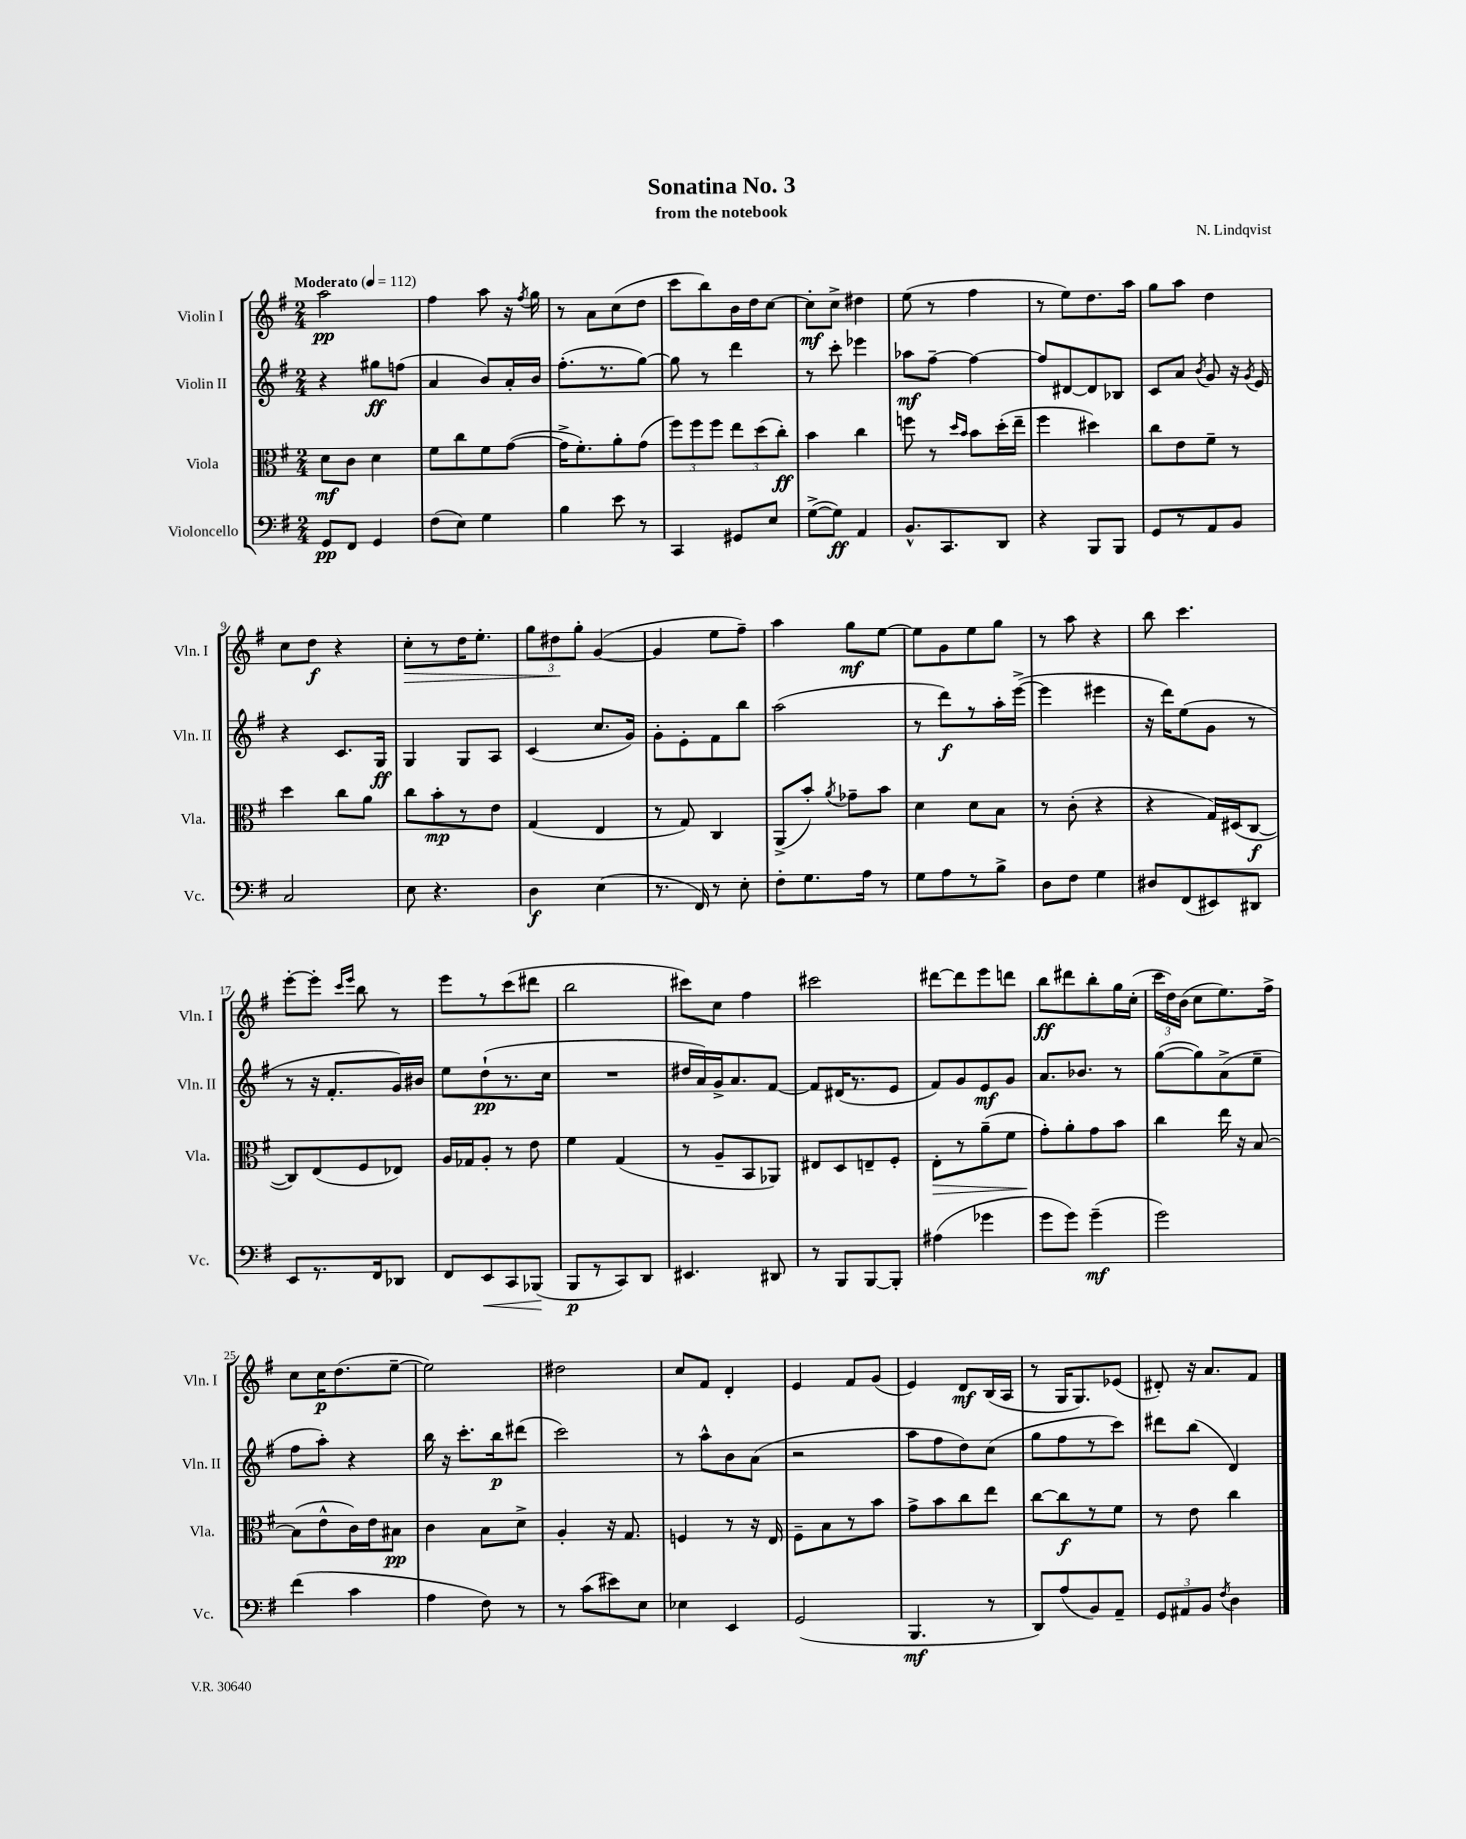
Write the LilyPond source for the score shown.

\header { title = "Sonatina No. 3" composer = "N. Lindqvist" subtitle = "from the notebook" }
<<
\new StaffGroup <<
\new Staff = "s0" \with { instrumentName = "Violin I" shortInstrumentName = "Vln. I" } {
    \clef treble \key g \major \numericTimeSignature \time 2/4 \tempo "Moderato" 4 = 112
    \autoBeamOff a''2\pp |
    fis''4 a''8 r16 \acciaccatura { fis''8 } g''16 |
    r8 a'8[ c''8( d''8] |
    c'''8[ b''8) b'16 d''16 c''8]~ |
    c''8[-.\mf c''8]-> dis''4 |
    e''8( r8 fis''4 |
    r8 e''8[) d''8. a''16] |
    g''8[ a''8] d''4 |
    c''8[ d''8]\f r4 |
    c''8[-.\> r8 d''16 e''8.]-. |
    \tuplet 3/2 { g''8[ dis''8\! g''8]-. } g'4~( |
    g'4 e''8[ fis''8]--) |
    a''4 g''8[\mf e''8]~ |
    e''8[ g'8 e''8 g''8] |
    r8 a''8 r4 |
    b''8 c'''4. |
    e'''8[~-. e'''8]-. \grace { c'''16[ e'''16] } b''8 r8 |
    e'''8[ r8 c'''8( dis'''8] |
    b''2 |
    cis'''8[) c''8] fis''4 |
    cis'''2 |
    dis'''8[~ dis'''8 e'''8 d'''8] |
    b''8[\ff dis'''8 b''8-. g''16 c''16]-.( |
    \tuplet 3/2 { c'''16[ d''16) b'16]( } c''8[ e''8.) fis''16]-> |
    c''8[ c''16\p d''8.( e''8]~-- |
    e''2) |
    dis''2 |
    c''8[ fis'8] d'4-. |
    e'4 fis'8[ g'8]( |
    e'4) d'8[\mf b16( a16] |
    r8 g16[ g8.) ees'8]( |
    dis'8-.) r16 a'8.[ fis'8] \bar "|." |
}
\new Staff = "s1" \with { instrumentName = "Violin II" shortInstrumentName = "Vln. II" } {
    \clef treble \key g \major \numericTimeSignature \time 2/4
    \autoBeamOff r4 gis''8[\ff f''8]( |
    a'4 b'8[) a'16-. b'16] |
    fis''8.[-.( r8. g''8]~) |
    g''8 r8 d'''4 |
    r8 c'''8-. ees'''4 |
    aes''8[\mf fis''8]~-- fis''4~ |
    fis''8[ dis'8~ dis'8 bes8] |
    c'8[ a'8] \acciaccatura { b'8 } g'8 r16 \acciaccatura { g'8 } e'16 |
    r4 c'8.[ g16]\ff |
    g4 g8[ a8] |
    c'4( c''8.[ g'16]) |
    g'8[-. e'8-. fis'8 b''8] |
    a''2( |
    r8 d'''8[\f) r8 a''16-. e'''16]~->( |
    e'''4 eis'''4 |
    r16 d'''16[) e''8( g'8] r8 |
    r8 r16 fis'8.[-. g'16) bis'16] |
    e''8[ d''8-!\pp( r8. c''16] |
    R2 |
    dis''16[ a'16) g'16-> a'8. fis'8]~ |
    fis'8[ dis'16( r8. e'8] |
    fis'8[) g'8 e'8\mf g'8] |
    a'8.[ bes'8.] r8 |
    g''8[~( g''8) a'8->( e''8]-- |
    fis''8[ a''8]-.) r4 |
    b''16 r16 c'''8.[-. b''16\p dis'''8]( |
    c'''2) |
    r8 a''8[-^ b'8 a'8]( |
    r2 |
    a''8[ fis''8 d''8) c''8]( |
    g''8[ fis''8 r8 c'''8]) |
    dis'''8[ b''8]( d'4) \bar "|." |
}
\new Staff = "s2" \with { instrumentName = "Viola" shortInstrumentName = "Vla." } {
    \clef alto \key g \major \numericTimeSignature \time 2/4
    \autoBeamOff d'8[\mf c'8] d'4 |
    fis'8[ c''8 fis'8 g'8]~( |
    g'16[-> fis'8.-.) a'8-. g'8]( |
    \tuplet 3/2 { fis''8[) fis''8 fis''8] } \tuplet 3/2 { e''8[ d''8( c''8]-.\ff) } |
    b'4 c''4 |
    f''8 r8 \grace { d''16[ b'16] } b'8[ d''16-.( e''16]-- |
    fis''4 dis''4) |
    c''8[ e'8 fis'8]-- r8 |
    d''4 c''8[ a'8] |
    c''8[ b'8-.\mp r8 e'8] |
    g4( e4 |
    r8 g8) c4 |
    a,8[->( b'8]-.) \acciaccatura { a'8 } ges'8[-- b'8] |
    d'4 d'8[ b8] |
    r8 c'8-.( r4 |
    r4 g16[) dis16( c8]~\f |
    c8[) e8( fis8 ees8]) |
    a16[ ges16 a8]-. r8 e'8 |
    fis'4 g4( |
    r8 a8[-- b,8 aes,8]) |
    eis8[ d8 e8-- fis8]-. |
    e8[-.\> r8 a'8--( fis'8] |
    g'8[-.\!) a'8-. g'8 b'8] |
    c''4 e''16 r16 b8~ |
    b8[( e'8-^ c'16) e'16 bis8]\pp |
    c'4 b8[ d'8]-> |
    a4-. r16 g8. |
    f4 r8 r16 e16 |
    fis8[-- b8 r8 b'8] |
    g'8[-> b'8 c''8 e''8] |
    c''8[~ c''8\f r8 fis'8] |
    r8 e'8 c''4 \bar "|." |
}
\new Staff = "s3" \with { instrumentName = "Violoncello" shortInstrumentName = "Vc." } {
    \clef bass \key g \major \numericTimeSignature \time 2/4
    \autoBeamOff g,8[\pp fis,8] g,4 |
    fis8[( e8]) g4 |
    b4 e'8 r8 |
    c,4 gis,8[ e8] |
    g8[~->( g8]\ff) a,4 |
    b,8.[-^ c,8. d,8] |
    r4 b,,8[ b,,8] |
    g,8[ r8 a,8 b,8] |
    c2 |
    e8 r4. |
    d4\f e4( |
    r8. fis,16) r8 e8-. |
    fis8[-. g8. a16] r8 |
    g8[ a8 r8 b8]-> |
    d8[ fis8] g4 |
    dis8[ fis,8( eis,8) dis,8] |
    e,8[ r8. fis,16 des,8] |
    fis,8[ e,8\< c,8 bes,,8]\!( |
    b,,8[\p r8 c,8) d,8] |
    eis,4. dis,8 |
    r8 b,,8[ b,,8~ b,,8]-. |
    ais4( ges'4 |
    g'8[ g'8]) g'4--\mf( |
    g'2) |
    fis'4( c'4 |
    a4 fis8) r8 |
    r8 c'8[( eis'8) e8] |
    ees4 e,4 |
    g,2( |
    b,,4.\mf r8 |
    d,8[) a8( b,8) a,8]-- |
    \tuplet 3/2 { g,8[ ais,8 b,8] } \acciaccatura { fis8 } d4 \bar "|." |
}
>>
>>
